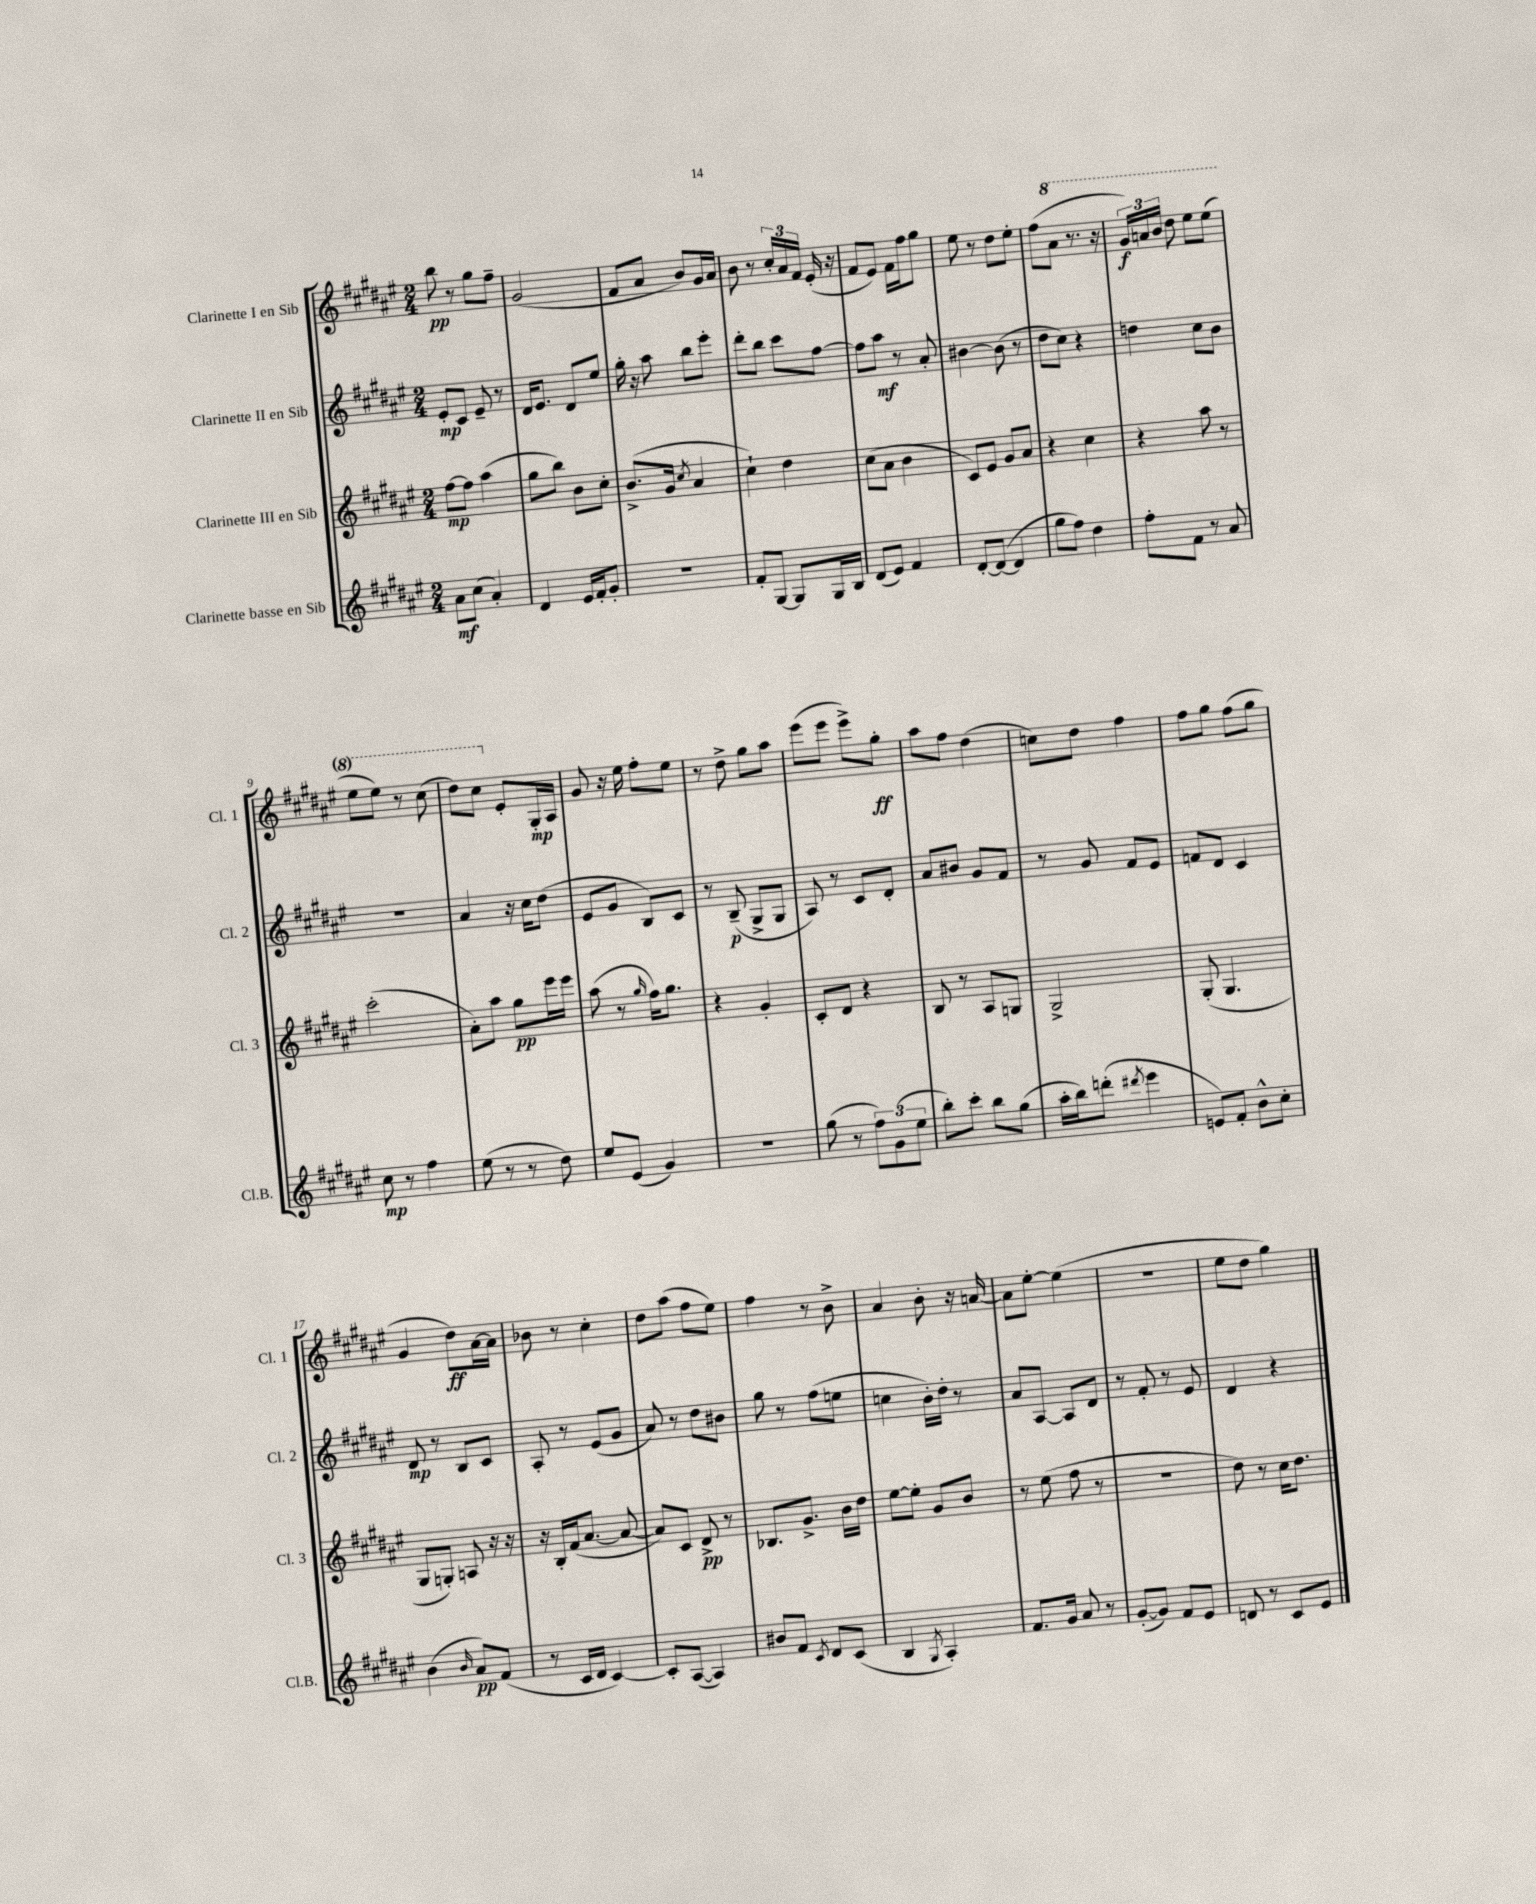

**kern	**dynam	**kern	**dynam	**kern	**dynam	**kern	**dynam
*part4	*part4	*part3	*part3	*part2	*part2	*part1	*part1
*staff4	*staff4	*staff3	*staff3	*staff2	*staff2	*staff1	*staff1
*I"Clarinette basse en Sib	*	*I"Clarinette III en Sib	*	*I"Clarinette II en Sib	*	*I"Clarinette I en Sib	*
*I'Cl.B.	*	*I'Cl. 3	*	*I'Cl. 2	*	*I'Cl. 1	*
*clefG2	*	*clefG2	*	*clefG2	*	*clefG2	*
*k[f#c#g#d#a#e#]	*	*k[f#c#g#d#a#e#]	*	*k[f#c#g#d#a#e#]	*	*k[f#c#g#d#a#e#]	*
*M2/4	*	*M2/4	*	*M2/4	*	*M2/4	*
=1	=1	=1	=1	=1	=1	=1	=1
8a#\L	mf	[8ff#\L	mp	8e#'/L	mp	8bb\	pp
(8cc#\J	.	8ff#\J]	.	8c#/J	.	8r	.
4a#'/)	.	(4aa#\	.	8e#~/	.	8gg#\L	.
.	.	.	.	8r	.	8ff#~\J	.
=2	=2	=2	=2	=2	=2	=2	=2
4d#/	.	8gg#\L	.	16d#/KL	.	(2g#/	.
.	.	.	.	8.e#/J	.	.	.
.	.	8bb\J)	.	.	.	.	.
16e#/LL	.	8b\L	.	8d#/L	.	.	.
16f#'/J	.	.	.	.	.	.	.
8g#'/J	.	8cc#'\J	.	8ee#/J	.	.	.
=3	=3	=3	=3	=3	=3	=3	=3
2r	.	(8.b^/L	.	16gg#'\	.	8f#/L	.
.	.	.	.	16r	.	.	.
.	.	.	.	8aa#\	.	8a#/J	.
.	.	16g#/Jk	.	.	.	.	.
.	.	8qcc#/	.	.	.	.	.
.	.	4a#/	.	8bb\L	.	8b/L)	.
.	.	.	.	8eee#'\J	.	16g#/L	.
.	.	.	.	.	.	16a#/JJ	.
=4	=4	=4	=4	=4	=4	=4	=4
8f#'/L	.	4cc#`\)	.	8ddd#'\L	.	8b\	.
[8G#/J	.	.	.	8bb\J	.	8r	.
8G#/L]	.	4dd#\	.	8ccc#\L	.	24cc#'/LL	.
.	.	.	.	.	.	24a#/	.
.	.	.	.	.	.	24f#/JJ	.
16G#/L	.	.	.	[8ff#\J	.	(16e#'/	.
16B/JJ	.	.	.	.	.	16r	.
=5	=5	=5	=5	=5	=5	=5	=5
(8d#/L	.	(8cc#\L	.	8ff#\L]	.	8f#/L	.
8e#/J)	.	8a#\J	.	8aa#\J	mf	8e#/J)	.
4f#/	.	4b\	.	8r	.	16f#\LL	.
.	.	.	.	.	.	16ff#\J	.
.	.	.	.	8a#'/	.	8gg#\J	.
=6	=6	=6	=6	=6	=6	=6	=6
[8d#'/L	.	8c#/L)	.	[4b#X\	.	8ee#\	.
(8d#/J_	.	8e#/J	.	.	.	8r	.
4d#/]	.	8g#/L	.	(8b#\]	.	8dd#\L	.
.	.	8a#/J	.	8r	.	8ee#'\J	.
=7	=7	=7	=7	=7	=7	=7	=7
8gg#\L	.	4r	.	8dd#\L	.	(8ff#\L	.
*	*	*	*	*	*	*8va	*
8ff#\J)	.	.	.	8cc#\J)	.	8aa#\J	.
4dd#\	.	4cc#\	.	4r	.	8.r	.
.	.	.	.	.	.	16r	.
=8	=8	=8	=8	=8	=8	=8	=8
8ff#'\L	.	4r	.	4ddn\	.	24gg#/LL)	f
.	.	.	.	.	.	24aan/	.
.	.	.	.	.	.	24bb/JJ	.
8f#\J	.	.	.	.	.	8ddd#\	.
8r	.	8aa#\	.	8cc#\L	.	8eee#\L	.
8a#/	.	8r	.	8b\J	.	(8eee#\J	.
!!LO:LB:g=z
=9	=9	=9	=9	=9	=9	=9	=9
8cc#\	mp	(2ccc#'\	.	2r	.	8eee#\L	.
8r	.	.	.	.	.	8eee#\J)	.
4ff#\	.	.	.	.	.	8r	.
.	.	.	.	.	.	(8ccc#\	.
=10	=10	=10	=10	=10	=10	=10	=10
(8ee#\	.	8a#'\L)	.	4a#/	.	8ddd#\L)	.
8r	.	8aa#\J	.	.	.	8ccc#\J	.
*	*	*	*	*	*	*X8va	*
8r	.	8gg#\L	pp	16r	.	8e#'/L	.
.	.	.	.	16cc#\KL	.	.	.
8dd#\)	.	16eee#\L	.	(8dd#\J	.	16G#'/L	mp
.	.	16eee#\JJ	.	.	.	16A#/JJ	.
=11	=11	=11	=11	=11	=11	=11	=11
8ee#/L	.	(8aa#\	.	8e#/L	.	8g#/	.
(8e#/J	.	8r	.	8g#/J	.	16r	.
.	.	.	.	.	.	16ee#\	.
.	.	16qqgg#/	.	.	.	.	.
4g#/)	.	16ff#\KL)	.	8B/L)	.	8ff#'\L	.
.	.	8.gg#\J	.	.	.	.	.
.	.	.	.	8c#/J	.	8ee#\J	.
=12	=12	=12	=12	=12	=12	=12	=12
2r	.	4r	.	8r	.	8r	.
.	.	.	.	(8B~/	p	8dd#^\	.
.	.	4g#'/	.	8G#^/L	.	8gg#\L	.
.	.	.	.	8G#/J	.	8aa#\J	.
=13	=13	=13	=13	=13	=13	=13	=13
(8gg#\	.	8c#'/L	.	8A#/)	.	(8eee#\L	.
8r	.	8d#/J	.	8r	.	8eee#\J	.
12ff#\L)	.	4r	.	8c#/L	.	8eee#^\L)	.
(12g#\	.	.	.	.	.	.	.
.	.	.	.	8d#'/J	.	8gg#'\J	ff
12ee#\J	.	.	.	.	.	.	.
=14	=14	=14	=14	=14	=14	=14	=14
8bb'\L)	.	8B/	.	8a#/L	.	8aa#\L	.
8ccc#'\J	.	8r	.	8b#X/J	.	8ff#\J	.
8bb\L	.	8A#/L	.	8g#/L	.	(4dd#\	.
(8gg#\J	.	8Gn/J	.	8f#/J	.	.	.
=15	=15	=15	=15	=15	=15	=15	=15
16aa#'\LL	.	2G#^/	.	8r	.	8ccn\L)	.
16bb\J)	.	.	.	.	.	.	.
(8dddn'\J	.	.	.	8g#/	.	8dd#\J	.
8qddd#X/	.	.	.	.	.	.	.
4eee#\	.	.	.	8f#/L	.	4ff#\	.
.	.	.	.	8e#/J	.	.	.
=16	=16	=16	=16	=16	=16	=16	=16
8en/L)	.	(8G#'/	.	8fn/L	.	8ff#\L	.
8f#'/J	.	4.G#/	.	8d#/J	.	8gg#\J	.
8b^^\L	.	.	.	4c#/	.	(8ff#\L	.
8cc#'\J	.	.	.	.	.	8gg#\J	.
!!LO:LB:g=z
=17	=17	=17	=17	=17	=17	=17	=17
(4b\	.	8G#/L	.	8d#/	mp	4g#/	.
.	.	8Gn'/J)	.	8r	.	.	.
16qqb/	.	.	.	.	.	.	.
8a#/L)	pp	8An/	.	8B/L	.	8dd#\L)	ff
(8f#/J	.	16r	.	8c#/J	.	[16a#\L	.
.	.	16r	.	.	.	16a#\JJ]	.
=18	=18	=18	=18	=18	=18	=18	=18
8r	.	16r	.	8A#'/	.	8b-X\	.
.	.	16B'/LL	.	.	.	.	.
16c#/LL	.	(16f#/J	.	8r	.	8r	.
16d#/JJ	.	[8.a#/J	.	.	.	.	.
[4c#/)	.	.	.	(8e#/L	.	4cc#'\	.
.	.	8a#/_	.	8g#/J	.	.	.
=19	=19	=19	=19	=19	=19	=19	=19
8c#'/L]	.	8a#/L])	.	8a#/)	.	8dd#\L	.
([8A#/J	.	8c#/J	.	8r	.	(8aa#\J	.
4A#/])	.	8d#^/	pp	8dd#\L	.	8ff#\L	.
.	.	8r	.	8b#X\J	.	8ee#\J)	.
=20	=20	=20	=20	=20	=20	=20	=20
8b#X/L	.	8.B-X/L	.	8gg#\	.	4ff#\	.
8f#/J	.	.	.	8r	.	.	.
.	.	8.g#^/J	.	.	.	.	.
8qc#/	.	.	.	.	.	.	.
8d#/L	.	.	.	(8ff#\L	.	8r	.
(8c#/J	.	16b\LL	.	8een\J	.	8b^\	.
.	.	16dd#\JJ	.	.	.	.	.
=21	=21	=21	=21	=21	=21	=21	=21
4B/	.	[8ee#\L	.	4ccn\	.	4a#/	.
.	.	8ee#'\J]	.	.	.	.	.
8qG#/	.	.	.	.	.	.	.
4A#'/)	.	8g#/L	.	16b'\LL)	.	8b'\	.
.	.	.	.	16dd#'\JJ	.	.	.
.	.	8b/J	.	8r	.	16r	.
.	.	.	.	.	.	[16an/	.
=22	=22	=22	=22	=22	=22	=22	=22
8.f#/L	.	8r	.	8a#/L	.	8a\L]	.
.	.	(8ee#\	.	[8A#/J	.	[8ee#'\J	.
16g#/Jk	.	.	.	.	.	.	.
8a#/	.	8ff#\	.	8A#/L]	.	(4ee#\]	.
8r	.	8r	.	8d#/J	.	.	.
=23	=23	=23	=23	=23	=23	=23	=23
([8g#'/L	.	2r	.	8r	.	2r	.
8g#/J])	.	.	.	8f#'/	.	.	.
8f#/L	.	.	.	8r	.	.	.
8e#/J	.	.	.	8e#/	.	.	.
=24	=24	=24	=24	=24	=24	=24	=24
8dn/	.	8dd#\)	.	4d#/	.	8ee#\L	.
8r	.	8r	.	.	.	8dd#\J	.
8c#/L	.	16cc#\KL	.	4r	.	4gg#\)	.
.	.	8.dd#\J	.	.	.	.	.
8e#/J	.	.	.	.	.	.	.
==	==	==	==	==	==	==	==
*-	*-	*-	*-	*-	*-	*-	*-
